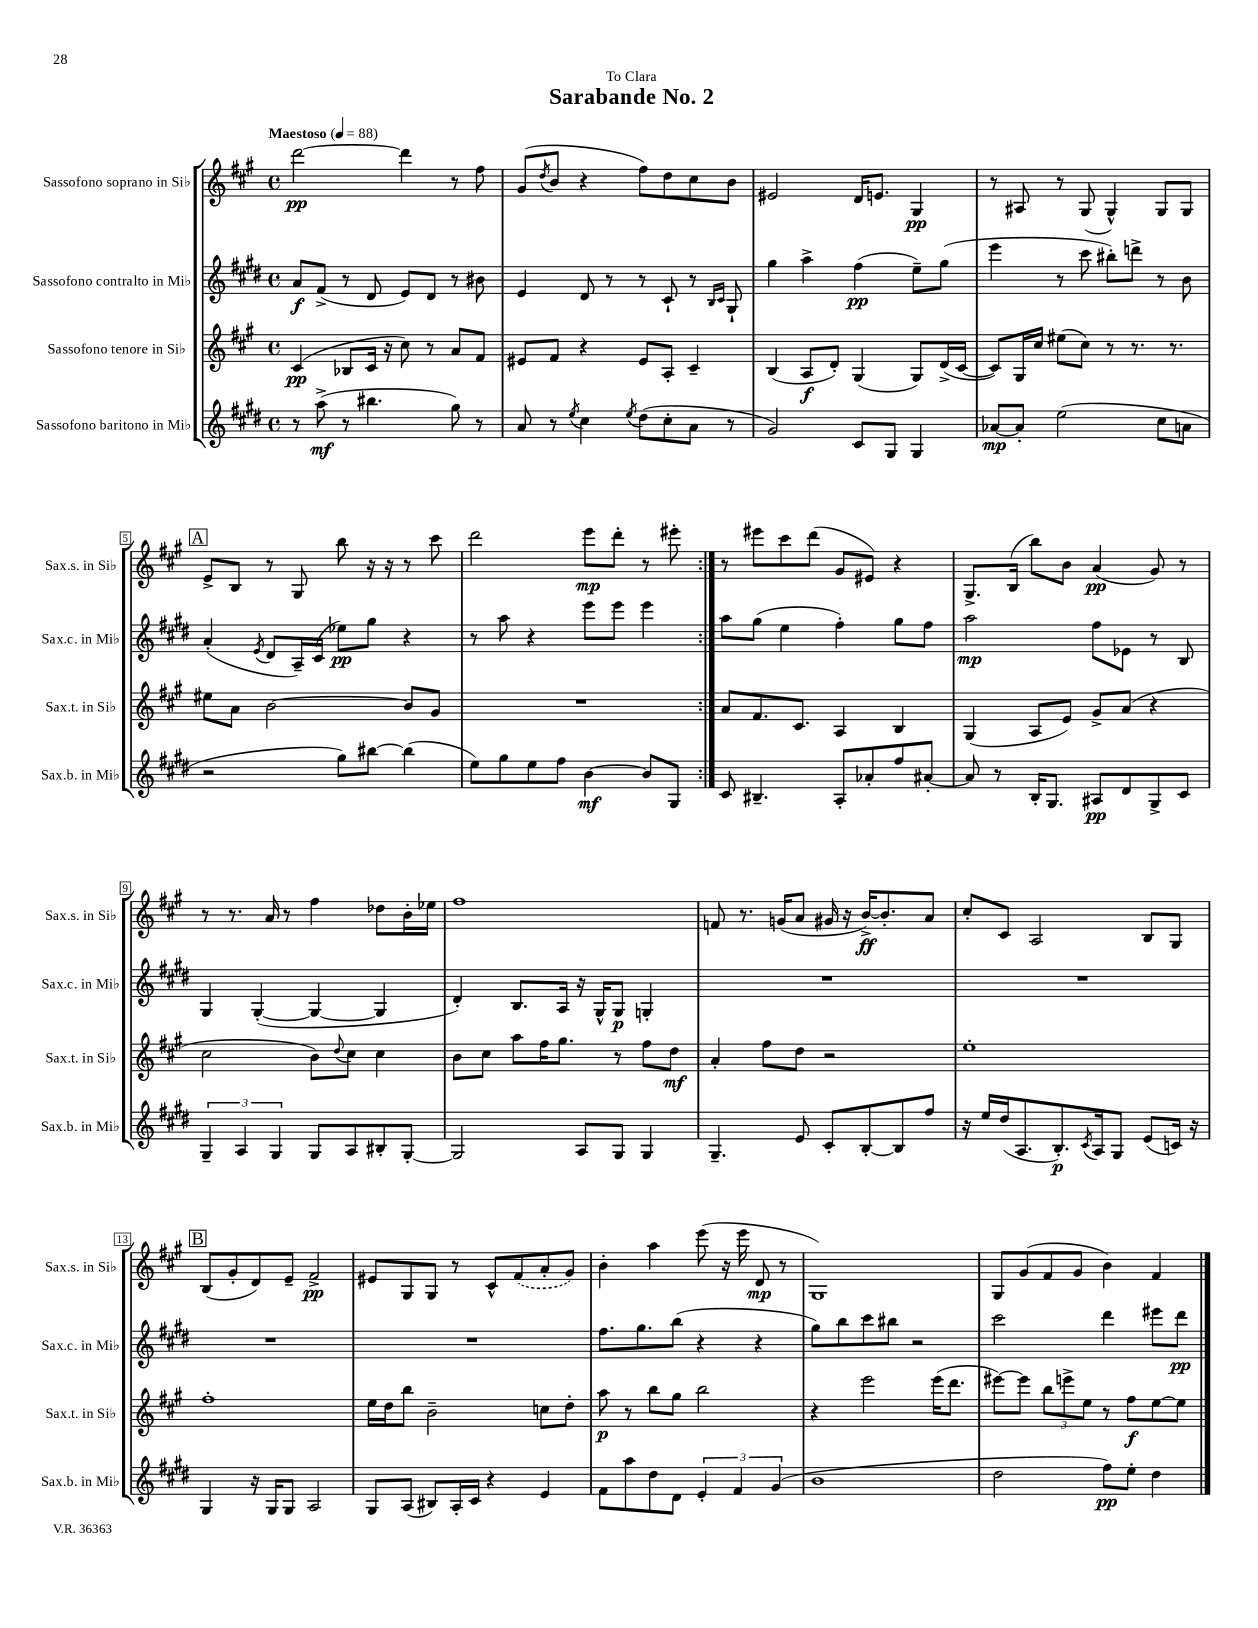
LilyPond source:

\header { title = "Sarabande No. 2" dedication = "To Clara" }
<<
\new StaffGroup <<
\new Staff = "s0" \with { instrumentName = "Sassofono soprano in Sib" shortInstrumentName = "Sax.s. in Sib" } {
    \clef treble \key a \major \defaultTimeSignature \time 4/4 \tempo "Maestoso" 4 = 88
    \repeat volta 2 { d'''2~\pp d'''4 r8 fis''8 |
    gis'8( \acciaccatura { d''8 } b'8 r4 fis''8) d''8 cis''8 b'8 |
    eis'2 d'16 e'8. gis4\pp |
    r8 ais8 r8 gis8( gis4-^) gis8 gis8 |
    \mark \markup { \box "A" } e'8-> b8 r8 gis8 b''8 r16 r16 r8 cis'''8 |
    d'''2 e'''8\mp d'''8-. r8 eis'''8-. | }
    r8 eis'''8 cis'''8 d'''8( gis'8 eis'8) r4 |
    gis8.-> b16( b''8) b'8 a'4\pp( gis'8) r8 |
    r8 r8. a'16 r8 fis''4 des''8 b'16-. ees''16 |
    fis''1 |
    f'8 r8. g'16( a'8 gis'16 r16 b'16~->\ff) b'8.-. a'8 |
    cis''8-. cis'8 a2 b8 gis8 |
    \mark \markup { \box "B" } b8( gis'8-. d'8) e'8-- fis'2->\pp |
    eis'8 gis8 gis8 r8 cis'8-^ \once \slurDashed fis'8( a'8-. gis'8) |
    b'4-. a''4 e'''8( r16 e'''16 d'8\mp r8 |
    gis1) |
    gis8 gis'8( fis'8 gis'8 b'4) fis'4 \bar "|." |
}
\new Staff = "s1" \with { instrumentName = "Sassofono contralto in Mib" shortInstrumentName = "Sax.c. in Mib" } {
    \clef treble \key e \major \defaultTimeSignature \time 4/4
    \repeat volta 2 { a'8\f fis'8->( r8 dis'8 e'8) dis'8 r8 bis'8 |
    e'4 dis'8 r8 r8 cis'8-! r8 \grace { b16 cis'16 } gis8-! |
    gis''4 a''4-> fis''4\pp( e''8--) gis''8( |
    e'''4 r8 cis'''8 bis''8-.) d'''8-> r8 b'8 |
    \mark \markup { \box "A" } a'4-.( \acciaccatura { e'8 } dis'8 a16--) cis'16( ees''8\pp) gis''8 r4 |
    r8 a''8 r4 e'''8 e'''8 e'''4 | }
    a''8 gis''8( e''4 fis''4-.) gis''8 fis''8 |
    a''2\mp fis''8 ees'8 r8 b8 |
    gis4 gis4~-.( gis4~ gis4 |
    dis'4-.) b8. a16 r16 gis16-^ gis8\p g4-. |
    R1 |
    R1 |
    \mark \markup { \box "B" } R1 |
    R1 |
    fis''8. gis''8. b''8( r4 r4 |
    gis''8) b''8 cis'''8 bis''8 r2 |
    cis'''2 dis'''4 eis'''8 dis'''8\pp \bar "|." |
}
\new Staff = "s2" \with { instrumentName = "Sassofono tenore in Sib" shortInstrumentName = "Sax.t. in Sib" } {
    \clef treble \key a \major \defaultTimeSignature \time 4/4
    \repeat volta 2 { cis'4\pp( bes8 cis'16 r16 cis''8) r8 a'8 fis'8 |
    eis'8 fis'8 r4 eis'8 a8-. cis'4-- |
    b4( a8\f d'8-.) gis4( gis8) d'16->( cis'16~ |
    cis'8) gis16 cis''16 eis''8( cis''8) r8 r8. r8. |
    \mark \markup { \box "A" } eis''8 a'8 b'2~ b'8 gis'8 |
    R1 | }
    a'8 fis'8. cis'8. a4 b4 |
    gis4( a8 e'8) gis'8-> a'8( r4 |
    cis''2 b'8) \appoggiatura { d''8 } cis''8 cis''4 |
    b'8 cis''8 a''8 fis''16 gis''8. r8 fis''8 d''8\mf |
    a'4-. fis''8 d''8 r2 |
    e''1-. |
    \mark \markup { \box "B" } fis''1-. |
    e''16 d''16 b''8 b'2-- c''8 d''8-. |
    a''8\p r8 b''8 gis''8 b''2 |
    r4 e'''2 e'''16( d'''8. |
    eis'''8~) eis'''8 \tuplet 3/2 { b''8 e'''8-> e''8 } r8 fis''8\f e''8~ e''8 \bar "|." |
}
\new Staff = "s3" \with { instrumentName = "Sassofono baritono in Mib" shortInstrumentName = "Sax.b. in Mib" } {
    \clef treble \key e \major \defaultTimeSignature \time 4/4
    \repeat volta 2 { r8 a''8->\mf( r8 bis''4. gis''8) r8 |
    a'8 r8 \acciaccatura { e''8 } cis''4 \acciaccatura { e''8 } dis''8( cis''8-. a'8 r8 |
    gis'2) cis'8 gis8 gis4 |
    aes'8~\mp aes'8-. e''2( cis''8 a'8 |
    \mark \markup { \box "A" } r2 gis''8) bis''8~ bis''4( |
    e''8) gis''8 e''8 fis''8 b'4~\mf b'8 gis8 | }
    cis'8 bis4.-- a8-. aes'8-. fis''8 ais'8~-. |
    ais'8 r8 b16-. gis8. ais8\pp dis'8 gis8-> cis'8 |
    \tuplet 3/2 { gis4-- a4 gis4 } gis8 a8 bis8-. gis8~-. |
    gis2 a8 gis8 gis4 |
    gis4.-- e'8 cis'8-. b8~-. b8 fis''8 |
    r16 e''16 dis''16( a8. b8.-.\p) \acciaccatura { cis'8 } a16 gis8 e'8( c'16) r16 |
    \mark \markup { \box "B" } gis4 r16 gis16 gis8 a2 |
    gis8 a8( bis8) a16-. cis'16 r4 e'4 |
    fis'8 a''8 dis''8 dis'8 \tuplet 3/2 { e'4-. fis'4 gis'4( } |
    b'1 |
    dis''2 fis''8\pp) e''8-. dis''4 \bar "|." |
}
>>
>>
\layout { \context { \Score \override BarNumber.stencil = #(make-stencil-boxer 0.1 0.3 ly:text-interface::print) } }
